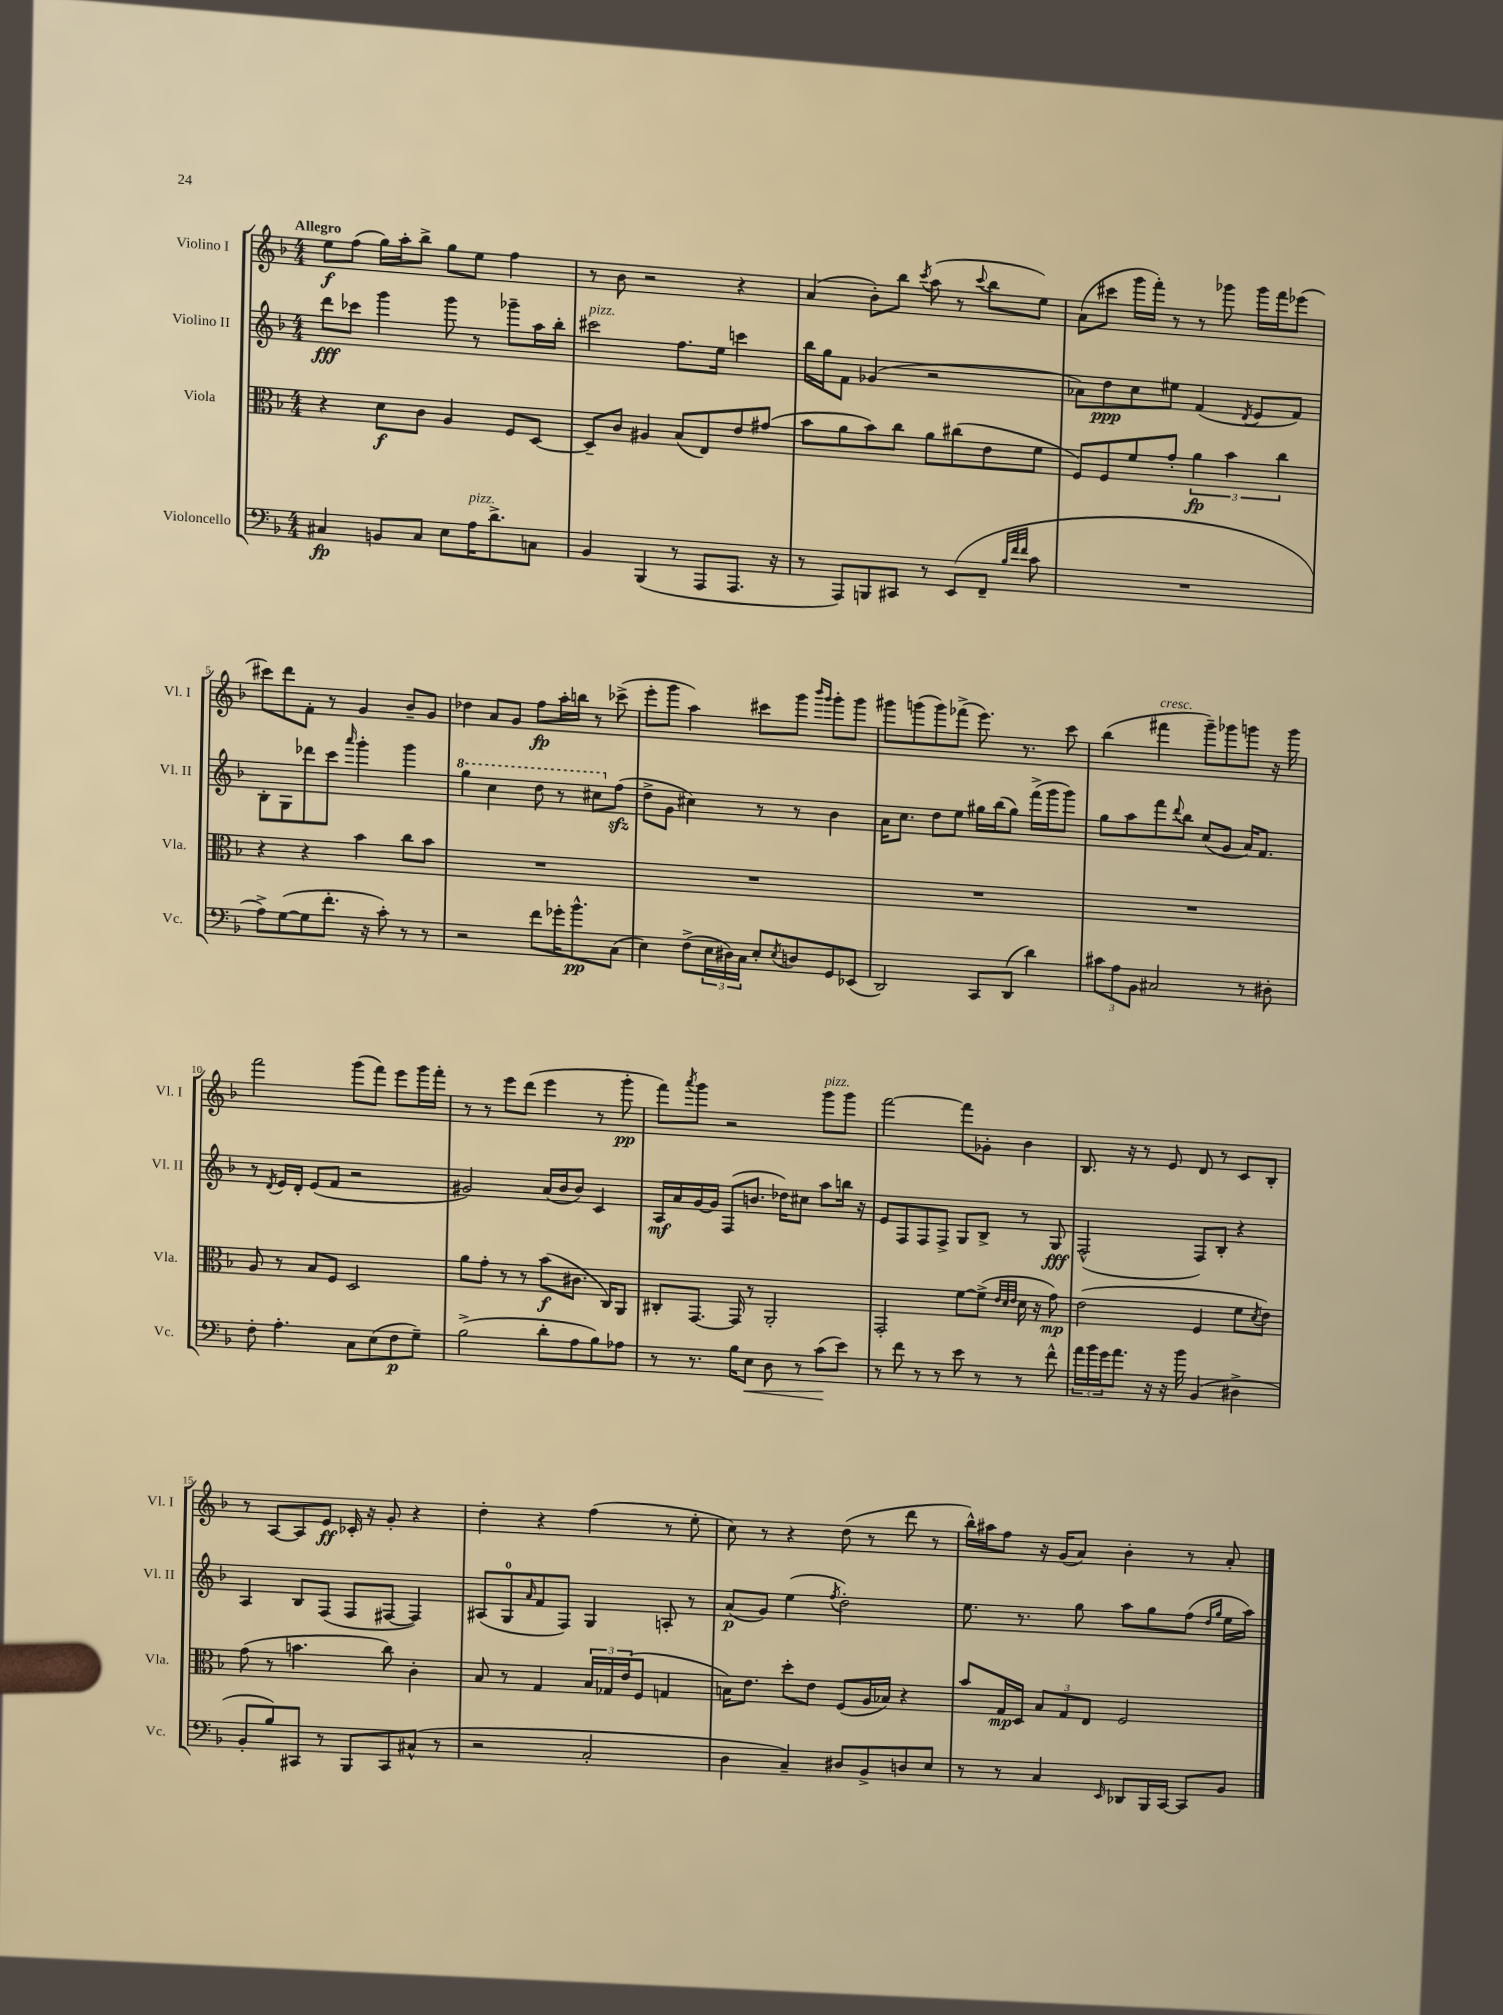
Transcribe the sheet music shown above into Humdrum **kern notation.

**kern	**kern	**kern	**kern
*staff4	*staff3	*staff2	*staff1
*clefF4	*clefC3	*clefG2	*clefG2
*k[b-]	*k[b-]	*k[b-]	*k[b-]
*M4/4	*M4/4	*M4/4	*M4/4
4C#	4r	8ddd	8ee
.	.	8ccc-	(8ff
8BB	8d	4ggg	16gg)
.	.	.	16aa'
8C#	8c	.	8bb-^
8E	4A	8ggg	8gg
16A	.	8r	8ee
8.d^	.	.	.
.	8F	8ggg-~	4ff
8C	[8D	16aa	.
.	.	16bb-'	.
=	=	=	=
4BB-	8D~]	2ccc#	8r
.	8c	.	8b-
(4BBB-	4A#	.	2r
8r	(8B-	8.ff	.
8AAA	8E)	.	.
.	.	16ee	.
8.AAA	8e	4ccc	4r
.	(8g#	.	.
16r	.	.	.
=	=	=	=
8r	8b-	16bb-	(4a
.	.	16gg	.
8AAA)	8a	8f	.
8BBB	8b-)	(4g-	8b-')
8CC#	8cc	.	8bb-
.	.	.	8qccc
8r	8a	2r	(8aa
(8EE	(8cc#	.	8r
.	.	.	8qqccc
8FF~	8e	.	8bb-
32qqB-	.	.	.
32qqf	.	.	.
32qqf	.	.	.
8c	8f	.	8ee)
=	=	=	=
1r	8F)	8a-)	(8a
.	8F	8dd	8ccc#
.	8f	8cc	16ggg
.	.	.	16fff')
.	8g'	8ee#	8r
.	6a	(4f	8r
.	.	.	8ggg-
.	6b-	.	.
.	.	8qd	.
.	.	8e	16ggg-
.	.	.	16fff
.	6cc	.	.
.	.	8f)	(8eee-
=	=	=	=
8A^)	4r	8B-'	8ccc#)
([8G	.	8G	8ddd
8G]	4r	8ddd-	8f'
8.f'	.	8ccc	8r
.	.	16qqaaa	.
.	4b-	4ggg'	4g
16r	.	.	.
8c')	.	.	.
8r	8cc	4ggg	8b-~
8r	8b-	.	8g
=	=	=	=
2r	1r	4ggg	4dd-
.	.	4ccc	8a
.	.	.	8g
8f	.	8ddd	8ff
16g-'	.	8r	16aa'
8.b-^^	.	.	16bb
.	.	8ccc#	8r
(8C	.	(8ff	(8ccc-^
=	=	=	=
4E)	1r	8dd^	8eee'
.	.	8g	8ggg
(8F^	.	4cc#)	4aa)
24E	.	.	.
24D#)	.	.	.
24C	.	.	.
8E'	.	8r	8ccc#
8qE	.	.	.
8D	.	8r	8ggg
.	.	.	16qqbbb-
.	.	.	16qqggg
8GG	.	4b-	8ggg'
(8EE-	.	.	8ggg
=	=	=	=
2DD)	1r	16a	8ggg#
.	.	8.cc	.
.	.	.	(8ggg
.	.	8dd	8ggg)
.	.	8ee	(8fff-^
8CC	.	16gg#	8.eee)
.	.	(16bb-	.
(8DD	.	8gg#)	.
.	.	.	8.r
4d)	.	(16fff^	.
.	.	16ggg	.
.	.	8ggg)	8ccc
=	=	=	=
12c#	1r	8gg	(4bb-
12A	.	.	.
.	.	8aa	.
12BB-	.	.	.
2C#	.	8fff	4fff#
.	.	8qqddd	.
.	.	8bb-	.
.	.	(8cc	8ggg~)
.	.	8g	8ggg-
8r	.	16a)	8ggg
.	.	8.f	.
8D#'	.	.	16r
.	.	.	16ggg
=	=	=	=
8F'	8A	8r	2fff
.	.	8qd	.
4.A'	8r	16e	.
.	.	16d'	.
.	8B-	(8e	.
.	8F	8f	.
8C	2D	2r	(8ggg
(8E	.	.	8fff)
8F	.	.	8eee
8G~)	.	.	16ggg
.	.	.	16fff'
=	=	=	=
(2B-^	8a	2g#)	8r
.	8g'	.	8r
.	8r	.	8eee
.	8r	.	(8ddd
8d'	(8b-	(16a	4eee
.	.	16b-	.
8A	8.c#	8b-)	.
8B-)	.	4c	8r
.	16C)	.	.
8A-	8AA	.	8ggg'
=	=	=	=
8r	8C#'	16A	8fff)
.	.	16a	.
.	.	.	8qaaa
8.r	[8.GG	[16g	8ggg
.	.	16g]	.
.	.	(8F	2r
16B-	16GG]	.	.
8E	8r	8.b	.
8D	2AA'	.	.
.	.	16dd-)	.
8r	.	8cc#	.
(8c	.	8aa	8ggg
8e)	.	16bb	8ggg
.	.	16r	.
=	=	=	=
8r	2GG'	8e	[2fff
8f	.	8F	.
8r	.	8F	.
8r	.	8F^	.
8e	[8f	8G	8fff]
8r	(8f^]	8B-^	8g-'
.	32qqe	.	.
.	32qqd	.	.
.	32qqe	.	.
8r	16d	8r	4b-
.	16r	.	.
8f^^	8g)	8G	.
=	=	=	=
24a	(2e	(2F^^	8.B-
24b-	.	.	.
24g	.	.	.
8.a	.	.	.
.	.	.	16r
.	.	.	8r
16r	.	.	.
16r	.	.	8e
16b-	.	.	.
(4BB-	4F	8F)	8d
.	.	8B-'	8r
4D#^	8f	4r	8c
.	8qd	.	.
.	8e)	.	8B-'
=	=	=	=
8BB-'	(8g	4A	8r
8B-)	8r	.	[8A
8CC#	4.b	8B-	8A]
8r	.	(8F	8e
8BBB-	.	8F	16c-'
.	.	.	16r
8CC#	8cc)	[8F#	8g'
(8C#^^	4c'	4F#])	4r
8r	.	.	.
=	=	=	=
2r	8B-	(8A#	4dd'
.	8r	8G	.
.	.	16qqa	.
.	4G	8f	4r
.	.	8F)	.
2C'	24B-	4G	(4ff
.	24G-	.	.
.	(24e	.	.
.	8F	.	.
.	4G	8A'	8r
.	.	8r	8ee'
=	=	=	=
4D	16B)	(8a	8cc)
.	8.e	.	.
.	.	8g)	8r
4C~)	8dd'	(4ee	4r
.	8e	.	.
.	.	8qff	.
8D#	(8F	2dd')	(8dd
8BB-^	16A	.	8r
.	16B-)	.	.
8D	4r	.	8ddd
8E	.	.	8r
=	=	=	=
8r	8b-	8.ee	16bb-^^)
.	.	.	16aa#
8r	16G	.	8ff
.	16D	8.r	.
4C	12B-	.	16r
.	.	.	(16g
.	12G	.	.
.	.	8gg	8a)
.	12E	.	.
16qqEE	.	.	.
8DD-	2F	8aa	4b-'
16BBB-	.	8gg	.
[16CC	.	.	.
8CC]	.	(8ff	8r
.	.	16qqdd	.
.	.	16qqgg	.
8BB-	.	16ee	8a'
.	.	16aa)	.
==	==	==	==
*-	*-	*-	*-
